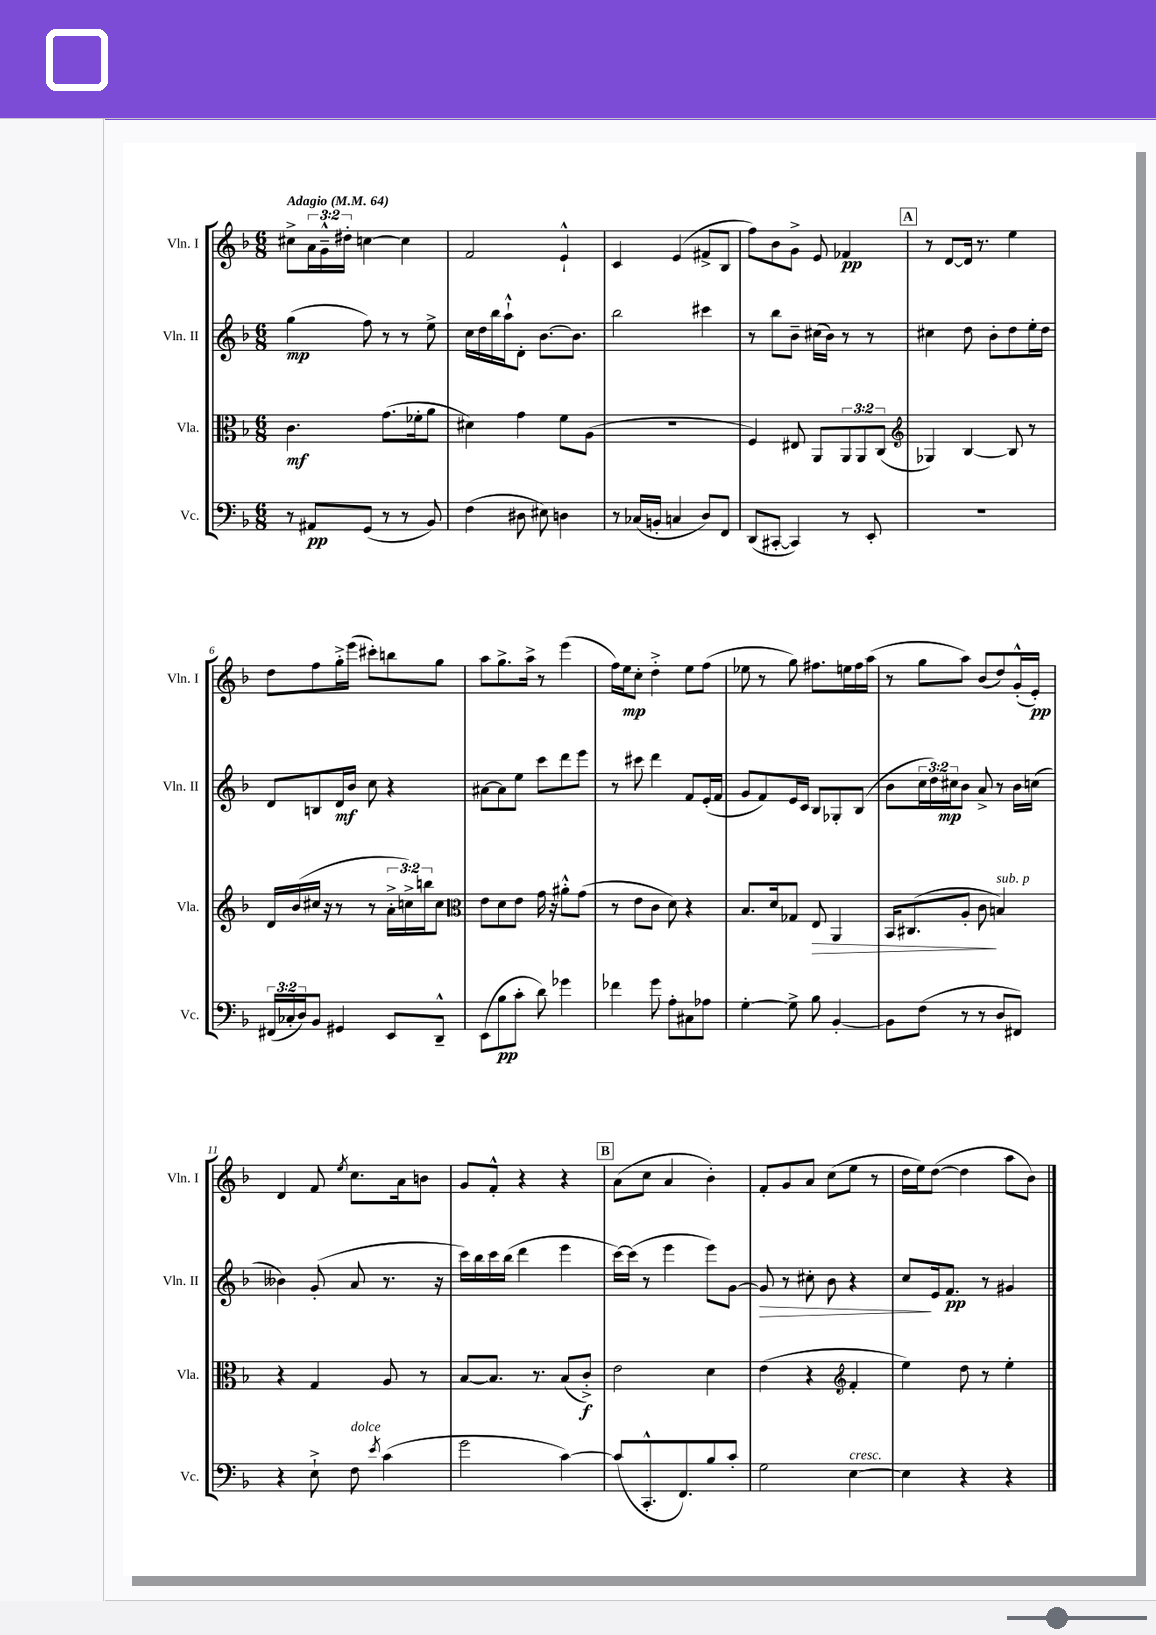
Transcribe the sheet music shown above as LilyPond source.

<<
\new StaffGroup <<
\new Staff = "s0" \with { instrumentName = "Vln. I" shortInstrumentName = "Vln. I" } {
    \clef treble \key f \major \numericTimeSignature \time 6/8 \override Staff.TupletNumber.text = #tuplet-number::calc-fraction-text \tempo "Adagio" 4 = 64
    cis''8-> \tuplet 3/2 { a'16 g'16---^ dis''16-. } c''4~ c''4 |
    f'2 e'4-!-^ |
    c'4 e'4( fis'8-> bes8 |
    f''8) bes'8 g'8-> e'8 fes'4\pp |
    \mark \markup { \box "A" } r8 d'8~ d'16 r8. e''4 |
    d''8 f''8 g''16-.-> e'''16( cis'''8-.) b''8 g''8 |
    a''8 g''8.-> a''16-> r8 e'''4( |
    f''16) e''16\mp c''8-. d''4-.-> e''8 f''8( |
    ees''8 r8 g''8) fis''8. e''16 fis''16 a''16( |
    r8 g''8 a''8) bes'8( d''8) g'16-.-^( e'16-.\pp) |
    d'4 f'8 \acciaccatura { e''8 } c''8. a'16 b'8 |
    g'8 f'8-.-^ r4 r4 |
    \mark \markup { \box "B" } a'8( c''8 a'4 bes'4-.) |
    f'8-. g'8 a'8 c''8( e''8 r8 |
    d''16 e''16) d''8~( d''4 a''8 bes'8) \bar "|." |
}
\new Staff = "s1" \with { instrumentName = "Vln. II" shortInstrumentName = "Vln. II" } {
    \clef treble \key f \major \numericTimeSignature \time 6/8 \override Staff.TupletNumber.text = #tuplet-number::calc-fraction-text
    g''4\mp( f''8) r8 r8 e''8-> |
    c''16 d''16 bes''16 a''16-!-^ d'8-. bes'8.~ bes'8. |
    bes''2 cis'''4 |
    r8 bes''8 bes'8-- cis''16( bes'16) r8 r8 |
    \mark \markup { \box "A" } cis''4 d''8 bes'8-. d''8 e''16-. d''16 |
    d'8 b8 d'16\mf bes'16 c''8 r4 |
    ais'8~ ais'8 e''8 c'''8 d'''8 e'''8 |
    r8 cis'''8 d'''4 f'8 e'16-.( f'16 |
    g'8 f'8) e'16 c'16 bes8 ges8-. bes8( |
    bes'8 \tuplet 3/2 { c''16 d''16) cis''16\mp } bes'8 a'8-> r8 bes'16 c''16( |
    beses'4) g'8-.( a'8 r8. r16 |
    c'''16) bes''16 c'''16 bes''16( d'''4 e'''4 |
    \mark \markup { \box "B" } c'''16~) c'''16( r8 e'''4 e'''8) g'8~ |
    g'8\> r8 cis''8-. bes'8 r4 |
    c''8\! e'16 f'8.\pp r8 gis'4 \bar "|." |
}
\new Staff = "s2" \with { instrumentName = "Vla." shortInstrumentName = "Vla." } {
    \clef alto \key f \major \numericTimeSignature \time 6/8 \override Staff.TupletNumber.text = #tuplet-number::calc-fraction-text
    c'4.\mf g'8.( fes'16-. a'8 |
    dis'4) g'4 f'8 a8( |
    R2. |
    f4) eis8 a,8 \tuplet 3/2 { a,8 a,8 c8( } |
    \mark \markup { \box "A" } \clef treble ges4) bes4~ bes8 r8 |
    d'16 bes'16( cis''16 r16 r8 r8 \tuplet 3/2 { a'16-.-> c''16->) b''16 } c''8 |
    \clef alto e'8 d'8 e'8 g'16 r16 ais'8-.-^ g'8( |
    r8 e'8 c'8 d'8) r4 |
    bes8. d'16 ges8 e8\> a,4 |
    bes,16 cis8.( a8-. c'8\! b4^\markup { \italic "sub. p" }) |
    r4 g4 a8 r8 |
    bes8~ bes8. r8. bes8( c'8-.->\f) |
    \mark \markup { \box "B" } e'2 d'4 |
    e'4( r4 \clef treble f'4-. |
    e''4) d''8 r8 e''4-. \bar "|." |
}
\new Staff = "s3" \with { instrumentName = "Vc." shortInstrumentName = "Vc." } {
    \clef bass \key f \major \numericTimeSignature \time 6/8 \override Staff.TupletNumber.text = #tuplet-number::calc-fraction-text
    r8 ais,8\pp g,8( r8 r8 bes,8) |
    f4( dis8 eis8) d4 |
    r8 ces16( b,16-. c4 d8) f,8 |
    d,8( cis,8~-. cis,4) r8 e,8-. |
    \mark \markup { \box "A" } R2. |
    \tuplet 3/2 { fis,16( ces16-. d16) } bes,8 gis,4 e,8 d,8---^ |
    e,8( bes8\pp c'8-. d'8) ges'4 |
    fes'4 g'8 a8-. cis8 aes8 |
    g4~-. g8-> bes8 bes,4~-. |
    bes,8 f8( r8 r8 d8 fis,8) |
    r4 e8-!-> f8^\markup { \italic "dolce" } \acciaccatura { e'8 } c'4( |
    g'2 c'4~) |
    \mark \markup { \box "B" } c'8( c,8.-.-^ f,8.) bes8 c'8-. |
    g2 e4~^\markup { \italic "cresc." } |
    e4 r4 r4 \bar "|." |
}
>>
>>
